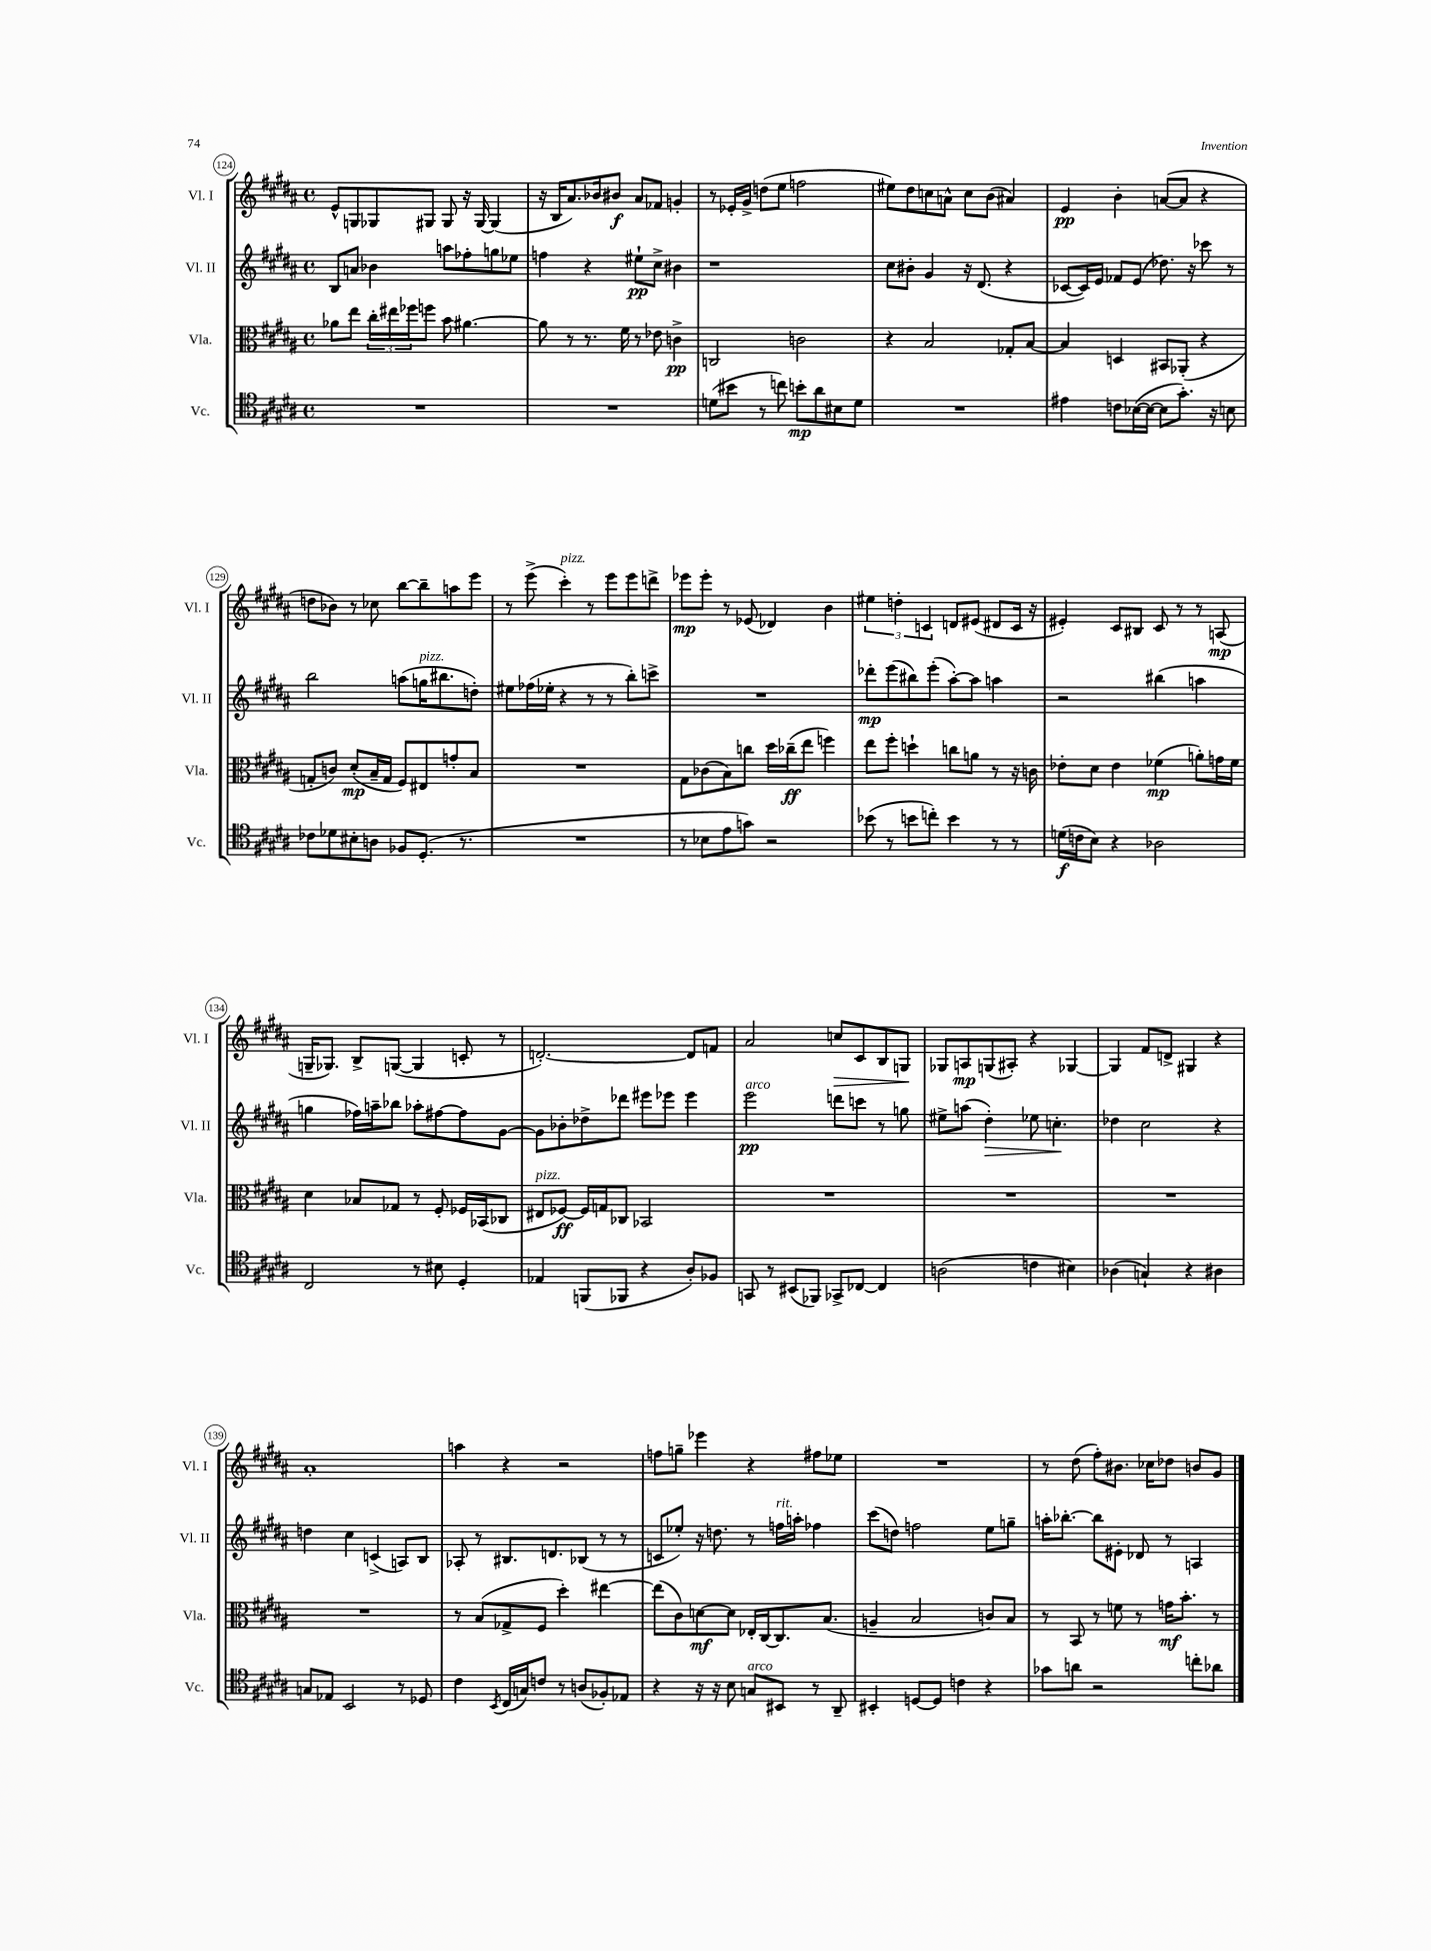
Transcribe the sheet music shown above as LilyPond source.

<<
\new StaffGroup <<
\new Staff = "s0" \with { instrumentName = "Vl. I" shortInstrumentName = "Vl. I" } {
    \clef treble \key b \major \defaultTimeSignature \time 4/4
    e'8-^ g8 ges8 gis8 gis8 r16 gis16~ gis4( |
    r16 b16 ais'8.) bes'16 bis'8\f ais'8 fes'8 g'4-. |
    r8 ees'16-. gis'16-> d''8( e''8 f''2 |
    eis''8) dis''8 c''8 a'8-^ c''8 b'8( ais'4) |
    e'4\pp b'4-. a'8~( a'8 r4 |
    d''8 bes'8) r8 ces''8 b''8~ b''8-- a''8 e'''8 |
    r8 e'''8->( cis'''4-.^\markup { \italic "pizz." }) r8 e'''8 e'''8 d'''8-> |
    ees'''8\mp ees'''8-. r8 ees'8( des'4) b'4 |
    \tuplet 3/2 { eis''4 d''4-. c'4 } d'8 eis'8( dis'8 c'16 r16 |
    eis'4-.) cis'8 bis8 cis'8 r8 r8 a8\mp( |
    g16-- ges8.) b8-> g8~( g4 c'8-. r8 |
    d'2.~-.) d'8 f'8 |
    ais'2 c''8\> cis'8 b8 g8\! |
    ges8 a8\mp g8( ais8-.) r4 ges4~ |
    ges4 fis'8 d'8-> gis4 r4 |
    ais'1-. |
    a''4 r4 r2 |
    f''8 g''8-- ees'''4 r4 fis''8 ees''8 |
    R1 |
    r8 dis''8( fis''8-.) bis'8. ces''16 des''8 b'8 gis'8 \bar "|." |
}
\new Staff = "s1" \with { instrumentName = "Vl. II" shortInstrumentName = "Vl. II" } {
    \clef treble \key b \major \defaultTimeSignature \time 4/4
    b8 a'8 bes'4 a''8 fes''8-. g''8 ees''8 |
    f''4 r4 eis''8-!\pp cis''8-> bis'4 |
    r1 |
    cis''8 bis'8-. gis'4 r16 dis'8.( r4 |
    ces'8~ ces'16) e'16 fes'8 e'8( des''8.) r16 ces'''8 r8 |
    b''2 a''8( g''16^\markup { \italic "pizz." } bis''8. d''8-.) |
    eis''8 fes''16( ees''16-. r4 r8 r8 b''8-.) c'''8-> |
    R1 |
    des'''8-.\mp e'''8( bis''8) e'''8-.( ais''8~-.) ais''8 a''4 |
    r2 bis''4( a''4 |
    g''4 fes''16) a''16-- bes''8 aes''8-. fis''8~ fis''8 gis'8~ |
    gis'8 bes'8-. des''8-> des'''8 eis'''8 ees'''8 ees'''4 |
    e'''2\pp^\markup { \italic "arco" } d'''8 c'''8 r8 g''8 |
    eis''8-> a''8( dis''4-.\>) ees''8 c''4.-.\! |
    des''4 cis''2 r4 |
    d''4 cis''4 c'4->( a8) b8 |
    aes8-. r8 bis8. d'8. bes8( r8 r8 |
    c'8 ees''8-.) r16 d''8. r8 f''16^\markup { \italic "rit." } a''16-. fes''4 |
    cis'''8( d''8) f''2 e''8 g''8-- |
    a''16-. bes''8.~-. bes''8 eis'8-. des'8 r8 a4 \bar "|." |
}
\new Staff = "s2" \with { instrumentName = "Vla." shortInstrumentName = "Vla." } {
    \clef alto \key b \major \defaultTimeSignature \time 4/4
    aes'8 e''8 \tuplet 3/2 { cis''16-. eis''16 fes''16 } f''8 b'8 ais'4.~ |
    ais'8 r8 r8. fis'16 r8 ees'8 c'4->\pp |
    c2 c'2 |
    r4 b2 ges8-. b8~ |
    b4 d4 bis,8 aes,8-.( r4 |
    g8-. c'8) dis'8-.\mp( b16-- g16 fis8) eis8 g'8-. b8 |
    R1 |
    gis8 ces'8( b8) c''8 dis''16 ces''16--\ff( e''8 f''4) |
    e''8 fis''8-. d''4-! c''8 a'8 r8 r16 c'16 |
    ees'8-. dis'8 ees'4 fes'4\mp( a'8-.) g'16 fes'16 |
    dis'4 bes8 ges8 r8 fis8-. fes16 bes,16( ces8 |
    eis8^\markup { \italic "pizz." } fes8~\ff) fes16 g16 ces8 bes,2 |
    R1 |
    R1 |
    R1 |
    R1 |
    r8 b8( ges8-> fis8 dis''4-.) eis''4~ |
    eis''8( cis'8) d'8~\mf d'8 ees16-. cis16~ cis8. b8.( |
    a4-- b2 c'8) b8 |
    r8 b,8 r8 f'8 r8 g'16\mf b'8.-. r8 \bar "|." |
}
\new Staff = "s3" \with { instrumentName = "Vc." shortInstrumentName = "Vc." } {
    \clef tenor \key b \major \defaultTimeSignature \time 4/4
    R1 |
    R1 |
    d'8( bis'8 r8 c''8) b'8-.\mp ais'8 bis8 d'8 |
    R1 |
    eis'4 c'8 bes16~( bes16~ bes8 gis'8.-.) r16 b8 |
    ces'8 des'8 bis8-. a8 fes8 dis8.-.( r8. |
    R1 |
    r8 bes8 e'8 g'8) r2 |
    bes'8( r8 b'8 c''8-.) b'4 r8 r8 |
    d'16\f( c'16 b8) r4 aes2 |
    cis2 r8 bis8 dis4-. |
    ees4 f,8( fes,8 r4 ais8-.) fes8 |
    g,8 r8 bis,8( fes,8) ges,8-> ces8~ ces4 |
    a2( c'4 bis4) |
    aes4( g4-!) r4 ais4 |
    g8 ees8 b,2 r8 des8 |
    cis'4 \acciaccatura { b,8 } cis16( g16) c'8 r8 a8( fes8-.) ees8 |
    r4 r16 r16 b8 g8^\markup { \italic "arco" } bis,8 r8 ais,8-- |
    bis,4-. d8~ d8 c'4 r4 |
    ges'8 a'8 r2 c''8-. aes'8 \bar "|." |
}
>>
>>
\layout { \context { \Score currentBarNumber = #124 \override BarNumber.stencil = #(make-stencil-circler 0.1 0.3 ly:text-interface::print) } }
